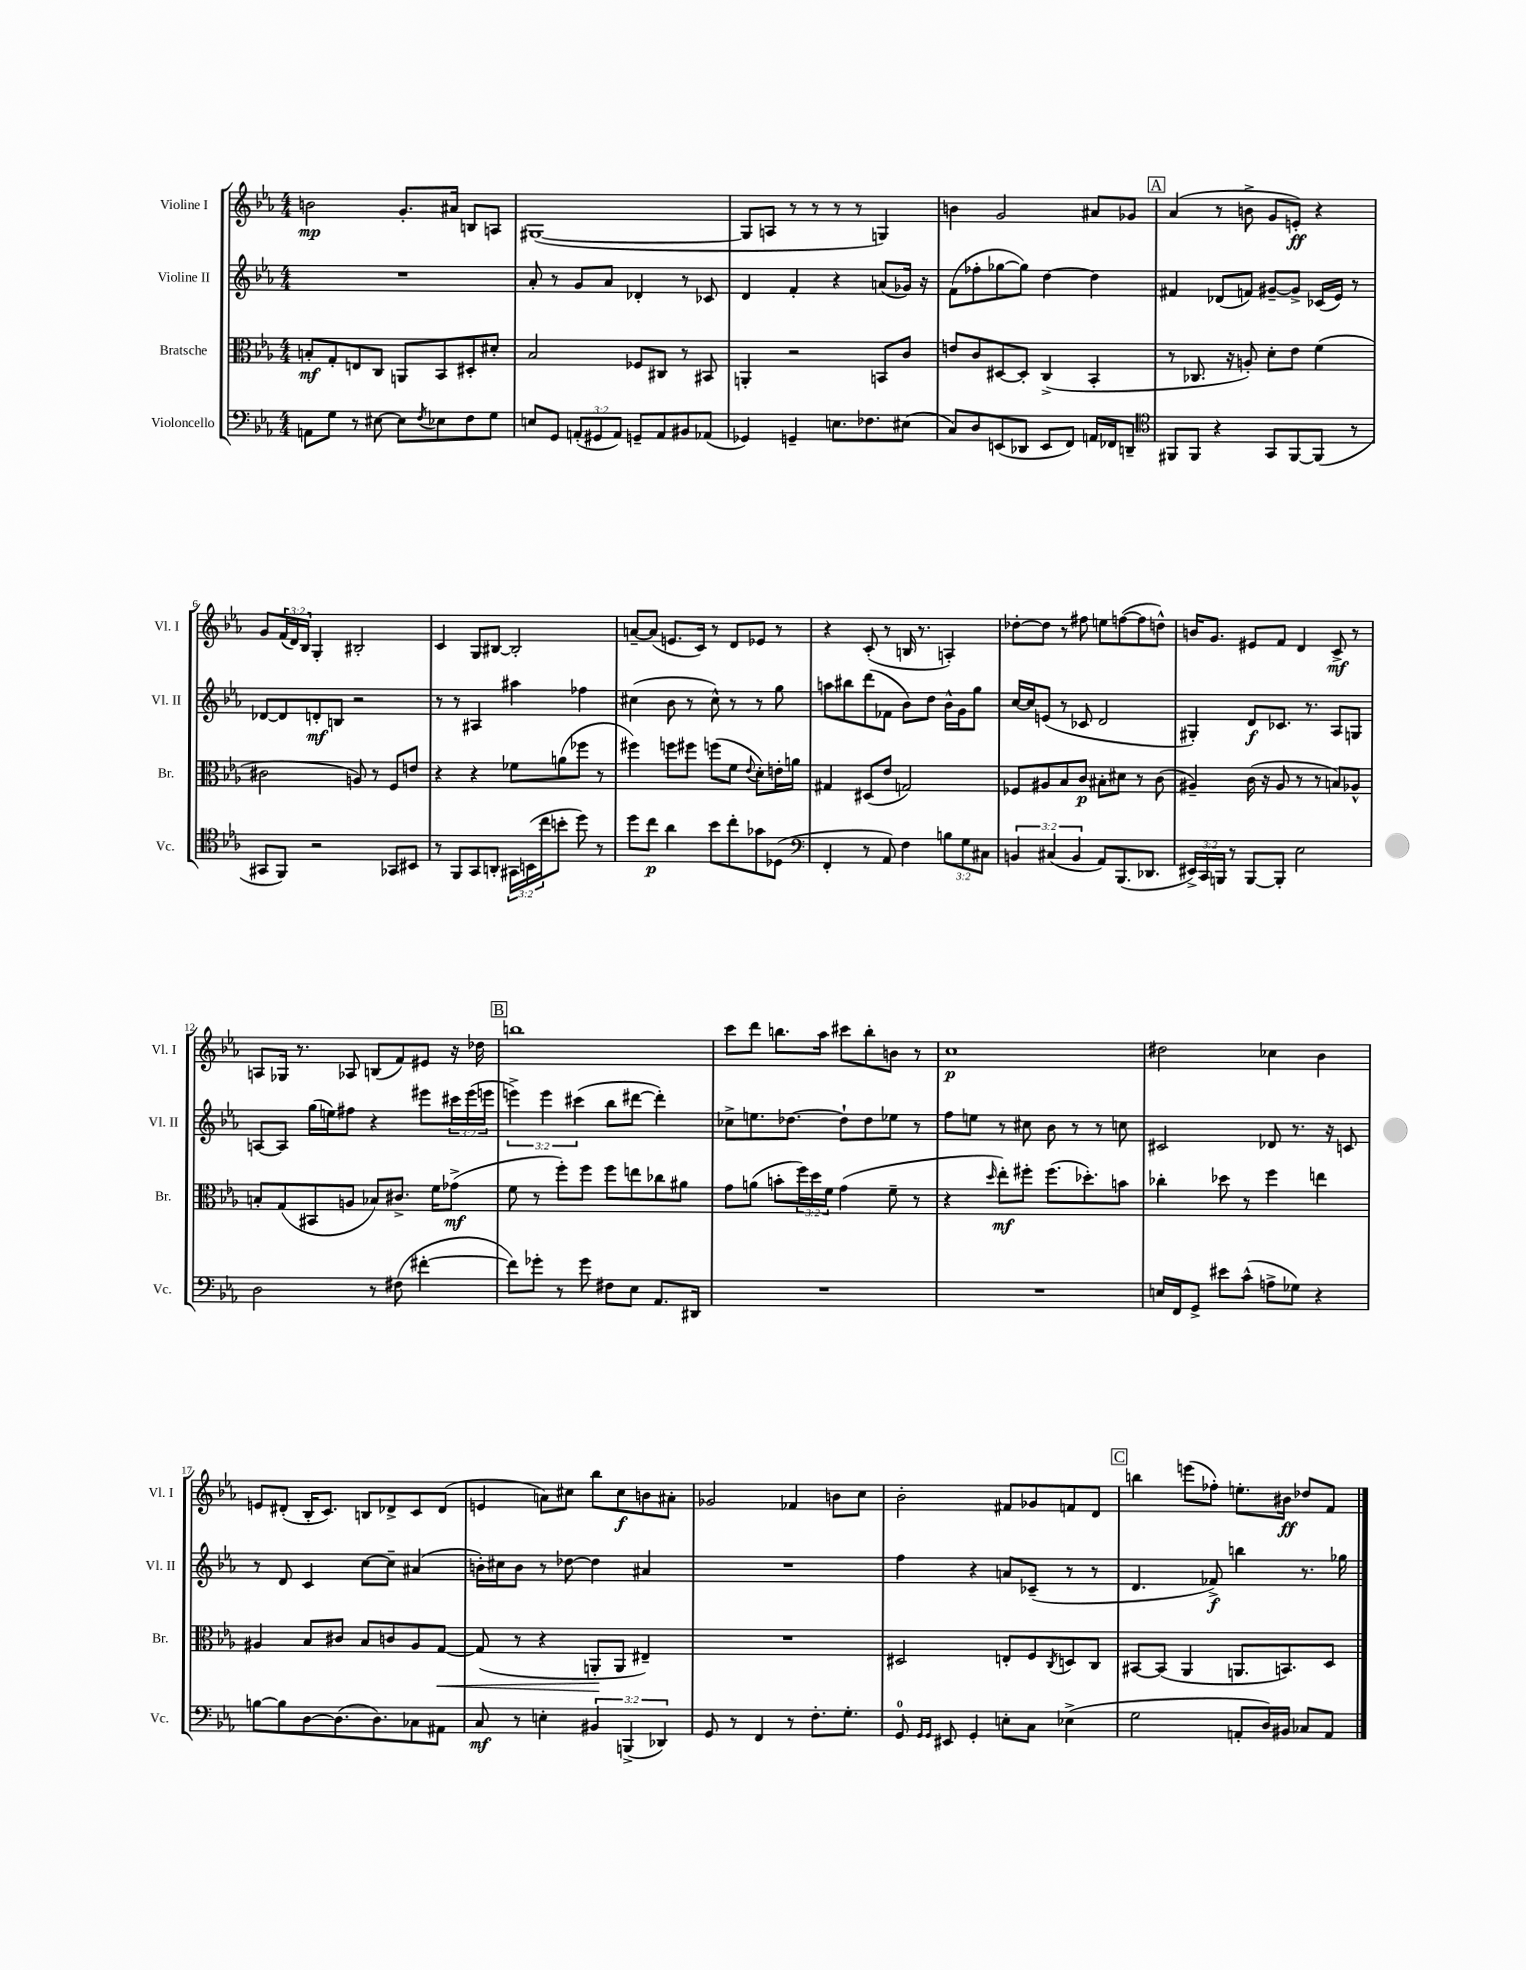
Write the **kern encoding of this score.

**kern	**dynam	**kern	**dynam	**kern	**dynam	**kern	**dynam
*part4	*part4	*part3	*part3	*part2	*part2	*part1	*part1
*staff4	*staff4	*staff3	*staff3	*staff2	*staff2	*staff1	*staff1
*I"Violoncello	*	*I"Bratsche	*	*I"Violine II	*	*I"Violine I	*
*I'Vc.	*	*I'Br.	*	*I'Vl. II	*	*I'Vl. I	*
*clefF4	*	*clefC3	*	*clefG2	*	*clefG2	*
*k[b-e-a-]	*	*k[b-e-a-]	*	*k[b-e-a-]	*	*k[b-e-a-]	*
*M4/4	*	*M4/4	*	*M4/4	*	*M4/4	*
=1	=1	=1	=1	=1	=1	=1	=1
8AAn\L	.	8Bn'/L	mf	1r	.	2bn\	mp
8G\J	.	8G'/	.	.	.	.	.
8r	.	8En/	.	.	.	.	.
[8E#X\	.	8C/J	.	.	.	.	.
8E#\L]	.	8AAn/L	.	.	.	8.g'/L	.
8qF/	.	.	.	.	.	.	.
8E-X\	.	8BB-/	.	.	.	.	.
.	.	.	.	.	.	16a#X/Jk	.
8F\	.	8D#X'/	.	.	.	8Bn/L	.
8G\J	.	8d#X'/J	.	.	.	8An/J	.
=2	=2	=2	=2	=2	=2	=2	=2
8En/L	.	2B-/	.	8a-'/	.	([1G#X	.
8GG/J	.	.	.	8r	.	.	.
(12AAn'/L	.	.	.	8g/L	.	.	.
12GG#X/	.	.	.	.	.	.	.
.	.	.	.	8a-/J	.	.	.
12AA/J)	.	.	.	.	.	.	.
8GGn~/L	.	8F-X/L	.	4d-X'/	.	.	.
8AA/	.	8C#X/J	.	.	.	.	.
8BB#X/	.	8r	.	8r	.	.	.
(8AA-X/J	.	8BB#X/	.	8c-X/	.	.	.
=3	=3	=3	=3	=3	=3	=3	=3
4GG-X/)	.	4AAn'/	.	4d/	.	8G#/L]	.
.	.	.	.	.	.	8An/J	.
4GGn~/	.	2r	.	4f'/	.	8r	.
.	.	.	.	.	.	8r	.
8.En\L	.	.	.	4r	.	8r	.
.	.	.	.	.	.	8r	.
8.F-X\	.	.	.	.	.	.	.
.	.	8BBn/L	.	(8an/L	.	4Gn/)	.
(8E#X\J	.	8c/J	.	16g-X/Jk)	.	.	.
.	.	.	.	16r	.	.	.
=4	=4	=4	=4	=4	=4	=4	=4
8C/L)	.	8en/L	.	(8f\L	.	4bn\	.
8D/	.	8c/	.	8ff-X'\	.	.	.
(8EEn/	.	[8D#X/	.	[8gg-X\	.	2g/	.
8DD-X/J	.	8D#'/J]	.	8gg-\J])	.	.	.
8EE/L	.	(4C^/	.	[4dd\	.	.	.
8FF/J)	.	.	.	.	.	.	.
16AAn/LL	.	4BB-'/	.	4dd\]	.	8a#X/L	.
16FF-X/J	.	.	.	.	.	.	.
8DDn~/J	.	.	.	.	.	8g-X/J	.
!!LO:REH:place=s1:t=A
=5	=5	=5	=5	=5	=5	=5	=5
*clefC4	*	*	*	*	*	*	*
8FF#X/L	.	8r	.	4f#X/	.	(4a-/	.
8FF#/J	.	8.C-X/	.	.	.	.	.
4r	.	.	.	(8d-X/L	.	8r	.
.	.	16r	.	.	.	.	.
.	.	8An'/)	.	8fn/J)	.	8bn^\	.
8GG/L	.	8d'\L	.	[8g#X~/L	.	8g/L	.
[8FF#/	.	8e-\J	.	8g#^/J]	.	8en'/J)	ff
(8FF#/J]	.	(4f\	.	(16c-X/LL	.	4r	.
.	.	.	.	16e-/JJ)	.	.	.
8r	.	.	.	8r	.	.	.
!!LO:LB:g=z
=6	=6	=6	=6	=6	=6	=6	=6
8GG#X/L	.	2c#X\	.	[8d-X/L	.	8g/L	.
8FF/J)	.	.	.	8d-/]	.	(24f/L	.
.	.	.	.	.	.	24d/)	.
.	.	.	.	.	.	24B-/JJ	.
2r	.	.	.	8dn'/	mf	4G'/	.
.	.	.	.	8Bn/J	.	.	.
.	.	8An/)	.	2r	.	2B#X'/	.
.	.	8r	.	.	.	.	.
8GG-X/L	.	8F/L	.	.	.	.	.
8BB#X/J	.	8en/J	.	.	.	.	.
=7	=7	=7	=7	=7	=7	=7	=7
8r	.	4r	.	8r	.	4c/	.
8FF/L	.	.	.	8r	.	.	.
8GG/	.	4r	.	4A#X/	.	8G/L	.
8AAn'/J	.	.	.	.	.	[8B#X/J	.
24GG#X\LL	.	8f-X\L	.	4aa#X\	.	2B#'/]	.
(24BBn\	.	.	.	.	.	.	.
24cc\J	.	.	.	.	.	.	.
8bn'\J	.	(8an\	.	.	.	.	.
8dd\)	.	8ff-X\J	.	4ff-X\	.	.	.
8r	.	8r	.	.	.	.	.
=8	=8	=8	=8	=8	=8	=8	=8
8dd\L	.	4ff#X\)	.	(4cc#X\	.	[8an~/L	.
8cc\J	p	.	.	.	.	(8a/J]	.
4a-\	.	8ffn\L	.	8b-\	.	8.en/L	.
.	.	8ff#X\J	.	8r	.	.	.
.	.	.	.	.	.	16c/Jk)	.
8b-\L	.	(8ffn\L	.	8cc#^^\)	.	8r	.
8cc'\	.	8f\J	.	8r	.	8d/L	.
.	.	8qqe-/	.	.	.	.	.
8g-X\	.	8d'\L)	.	8r	.	8e-X/J	.
(8D-X\J	.	16en'\L	.	8gg\	.	8r	.
.	.	16an\JJ	.	.	.	.	.
=9	=9	=9	=9	=9	=9	=9	=9
*clefF4	*	*	*	*	*	*	*
4FF'/	.	4G#X/	.	8aan\L	.	4r	.
.	.	.	.	8bb#X\	.	.	.
8r	.	(8D#X/L	.	(8ddd\	.	(8c'/	.
8AA-/)	.	8e-/J	.	8f-X\J	.	8r	.
4F\	.	2Gn/)	.	8b-\L)	.	16Bn/	.
.	.	.	.	.	.	8.r	.
.	.	.	.	8dd\J	.	.	.
12Bn\L	.	.	.	16b-^^\LL	.	4An'/)	.
.	.	.	.	16g\J	.	.	.
12G\	.	.	.	.	.	.	.
.	.	.	.	8gg\J	.	.	.
12C#X\J	.	.	.	.	.	.	.
=10	=10	=10	=10	=10	=10	=10	=10
6BBn/	.	8F-X/L	.	[16cc/LL	.	[8dd-X'\L	.
.	.	.	.	16cc/J]	.	.	.
.	.	8A#X/	.	(8en/J	.	8dd-\J]	.
(6C#X/	.	.	.	.	.	.	.
.	.	8B-/	.	8r	.	8r	.
6BB/	.	.	.	.	.	.	.
.	.	8c/J	p	8c-X/	.	8ff#X\	.
8AA-/L)	.	8B#X'\L	.	2d/	.	8een\L	.
(8.BBB-/	.	8d#X\J	.	.	.	([8ffn\	.
.	.	8r	.	.	.	8ff\]	.
8.DD-X/J	.	.	.	.	.	.	.
.	.	(8c\	.	.	.	8ddn^^\J)	.
=11	=11	=11	=11	=11	=11	=11	=11
24EE#X^/LL)	.	4A#X~/)	.	4G#X'/)	.	16bn/KL	.
24CC/	.	.	.	.	.	.	.
.	.	.	.	.	.	8.g/J	.
24BBBn/JJ	.	.	.	.	.	.	.
8r	.	.	.	.	.	.	.
[8BBB/L	.	(16c\	.	8d/L	f	8e#X/L	.
.	.	16r	.	.	.	.	.
8BBB'/J]	.	8A#/	.	8.c-X/J	.	8f/J	.
2E-\	.	8r	.	.	.	4d/	.
.	.	.	.	8.r	.	.	.
.	.	8r	.	.	.	.	.
.	.	8Bn/L)	.	8A-/L	.	8c^/	mf
.	.	8A-X^^/J	.	8Gn/J	.	8r	.
!!LO:LB:g=z
=12	=12	=12	=12	=12	=12	=12	=12
2D\	.	8Bn'/L	.	[8An/L	.	8An/L	.
.	.	(8G/	.	8A/J]	.	16G-X/Jk	.
.	.	.	.	.	.	8.r	.
.	.	8BB#X/	.	(16gg\LL	.	.	.
.	.	.	.	16een\J)	.	.	.
.	.	8An/J	.	8ff#X\J	.	8A-X/	.
8r	.	8B-X/L)	.	4r	.	(8Bn/L	.
(8F#X\	.	8.c#X^/J	.	.	.	8f/)	.
[4f#X'\	.	.	.	8eee#X\L	.	8e#X/J	.
.	.	16f\KL	.	.	.	.	.
.	.	(8g-X^\J	mf	24ccc#X\L	.	16r	.
.	.	.	.	(24eee#\	.	.	.
.	.	.	.	.	.	16dd-X\	.
.	.	.	.	24eeen\JJ	.	.	.
!!LO:REH:place=s1:t=B
=13	=13	=13	=13	=13	=13	=13	=13
8f#\L])	.	8f\	.	6eeen^\)	.	1bbn	.
8g-X'\J	.	8r	.	.	.	.	.
.	.	.	.	6eee\	.	.	.
8r	.	8ff'\L)	.	.	.	.	.
.	.	.	.	(6ccc#X\	.	.	.
8g-\	.	8ff\J	.	.	.	.	.
8F#X\L	.	8ff\L	.	8bb-\L	.	.	.
8E-\J	.	8een\	.	[8ddd#X\J	.	.	.
8.AA-/L	.	8cc-X\	.	4ddd#'\])	.	.	.
.	.	8a#X\J	.	.	.	.	.
16DD#X/Jk	.	.	.	.	.	.	.
=14	=14	=14	=14	=14	=14	=14	=14
1r	.	8g\L	.	8cc-X^\L	.	8ccc\L	.
.	.	(8an\J	.	8.een\	.	8ddd\J	.
.	.	8bn'\L	.	.	.	8.bbn\L	.
.	.	.	.	[8.dd-X\J	.	.	.
.	.	24ff\L)	.	.	.	.	.
.	.	24dd\	.	.	.	.	.
.	.	.	.	.	.	16aa-\Jk	.
.	.	24f\JJ	.	.	.	.	.
.	.	(4g\	.	8dd-`\L]	.	8ccc#X\L	.
.	.	.	.	8dd-\	.	8bb'\	.
.	.	8f~\	.	8ee-X\J	.	8bn\J	.
.	.	8r	.	8r	.	8r	.
=15	=15	=15	=15	=15	=15	=15	=15
1r	.	4r	.	8ff\L	.	1cc	p
.	.	.	.	8een\J	.	.	.
.	.	16qqdd/	.	.	.	.	.
.	.	8ee-'\L)	mf	8r	.	.	.
.	.	8ff#X'\J	.	8cc#X\	.	.	.
.	.	(8.ff#\L	.	8b-\	.	.	.
.	.	.	.	8r	.	.	.
.	.	8.dd-X'\)	.	.	.	.	.
.	.	.	.	8r	.	.	.
.	.	8bn\J	.	8ccn\	.	.	.
=16	=16	=16	=16	=16	=16	=16	=16
16En/LL	.	4cc-X'\	.	2c#X/	.	2dd#X\	.
16FF/J	.	.	.	.	.	.	.
8GG^/J	.	.	.	.	.	.	.
8e#X\L	.	8dd-X\	.	.	.	.	.
(8c^^\J	.	8r	.	.	.	.	.
8An^\L	.	4ff\	.	8d-X/	.	4cc-X\	.
8G-X\J)	.	.	.	8.r	.	.	.
4r	.	4een\	.	.	.	4b-\	.
.	.	.	.	16r	.	.	.
.	.	.	.	8cn/	.	.	.
!!LO:LB:g=z
=17	=17	=17	=17	=17	=17	=17	=17
[8Bn\L	.	4A#X/	.	8r	.	8en/L	.
8B\]	.	.	.	8d/	.	(8d#X'/J	.
[8D\	.	8B-/L	.	4c/	.	16B-'/KL	.
.	.	.	.	.	.	8.c/J)	.
(8.D\]	.	8c#X/J	.	.	.	.	.
.	.	8B-/L	.	[8cc\L	.	8Bn/L	.
8.D\)	.	.	.	.	.	.	.
.	.	8cn/	.	8cc~\J]	.	8d-X^/	.
8C-X\	.	8A#/	.	(4a#X/	.	8c/	.
!	!	!	!LO:HP:b	!	!	!	!
8AA#X\J	.	[8G/J	<	.	.	(8d-/J	.
=18	=18	=18	=18	=18	=18	=18	=18
8C/	mf	(8G/]	.	16bn'\LL)	.	4en/	.
.	.	.	.	16cc#X\J	.	.	.
8r	.	8r	.	8b\J	.	.	.
4En'\	.	4r	.	8r	.	8an\L)	.
.	.	.	.	[8dd-X\	.	8cc#X\J	.
6BB#X/	.	8AAn'/L	.	4dd-\]	.	8bb-\L	.
.	.	8AA/J	[	.	.	8cc#\	f
(6BBBn^/	.	.	.	.	.	.	.
.	.	4E#X~/)	.	4a#X/	.	8bn\	.
6DD-X/)	.	.	.	.	.	.	.
.	.	.	.	.	.	8a#X'\J	.
=19	=19	=19	=19	=19	=19	=19	=19
8GG/	.	1r	.	1r	.	2g-X/	.
8r	.	.	.	.	.	.	.
4FF/	.	.	.	.	.	.	.
8r	.	.	.	.	.	4f-X/	.
8.F'\L	.	.	.	.	.	.	.
.	.	.	.	.	.	8bn\L	.
8.G'\J	.	.	.	.	.	.	.
.	.	.	.	.	.	8cc\J	.
=20	=20	=20	=20	=20	=20	=20	=20
8GG/	.	2D#X/	.	4ff\	.	2b-'\	.
16qqGG/LL	.	.	.	.	.	.	.
16qqGG/JJ	.	.	.	.	.	.	.
8EE#X/	.	.	.	.	.	.	.
4GG'/	.	.	.	4r	.	.	.
8En'\L	.	8En'/L	.	8an/L	.	8f#X/L	.
8C\J	.	8F/	.	(8c-X~/J	.	8g-X/	.
.	.	8qC/	.	.	.	.	.
(4E-X^\	.	8Dn/	.	8r	.	8fn/	.
.	.	8C/J	.	8r	.	8d/J	.
!!LO:REH:place=s1:t=C
=21	=21	=21	=21	=21	=21	=21	=21
2G\	.	[8BB#X/L	.	4.d/	.	4bbn\	.
.	.	(8BB#/J]	.	.	.	.	.
.	.	4AA-/	.	.	.	(8eeen\L	.
.	.	.	.	8f-X^/)	f	8ff-X'\J)	.
8AAn'/L	.	8.AAn/L	.	4bbn\	.	8.een'\L	.
16D/L)	.	.	.	.	.	.	.
16BB#X/JJ	.	8.BBn/)	.	.	.	16b#X\Jk	ff
8C-X/L	.	.	.	8.r	.	8dd-X/L	.
8AA/J	.	8D/J	.	.	.	8f/J	.
.	.	.	.	16gg-X\	.	.	.
==	==	==	==	==	==	==	==
*-	*-	*-	*-	*-	*-	*-	*-
